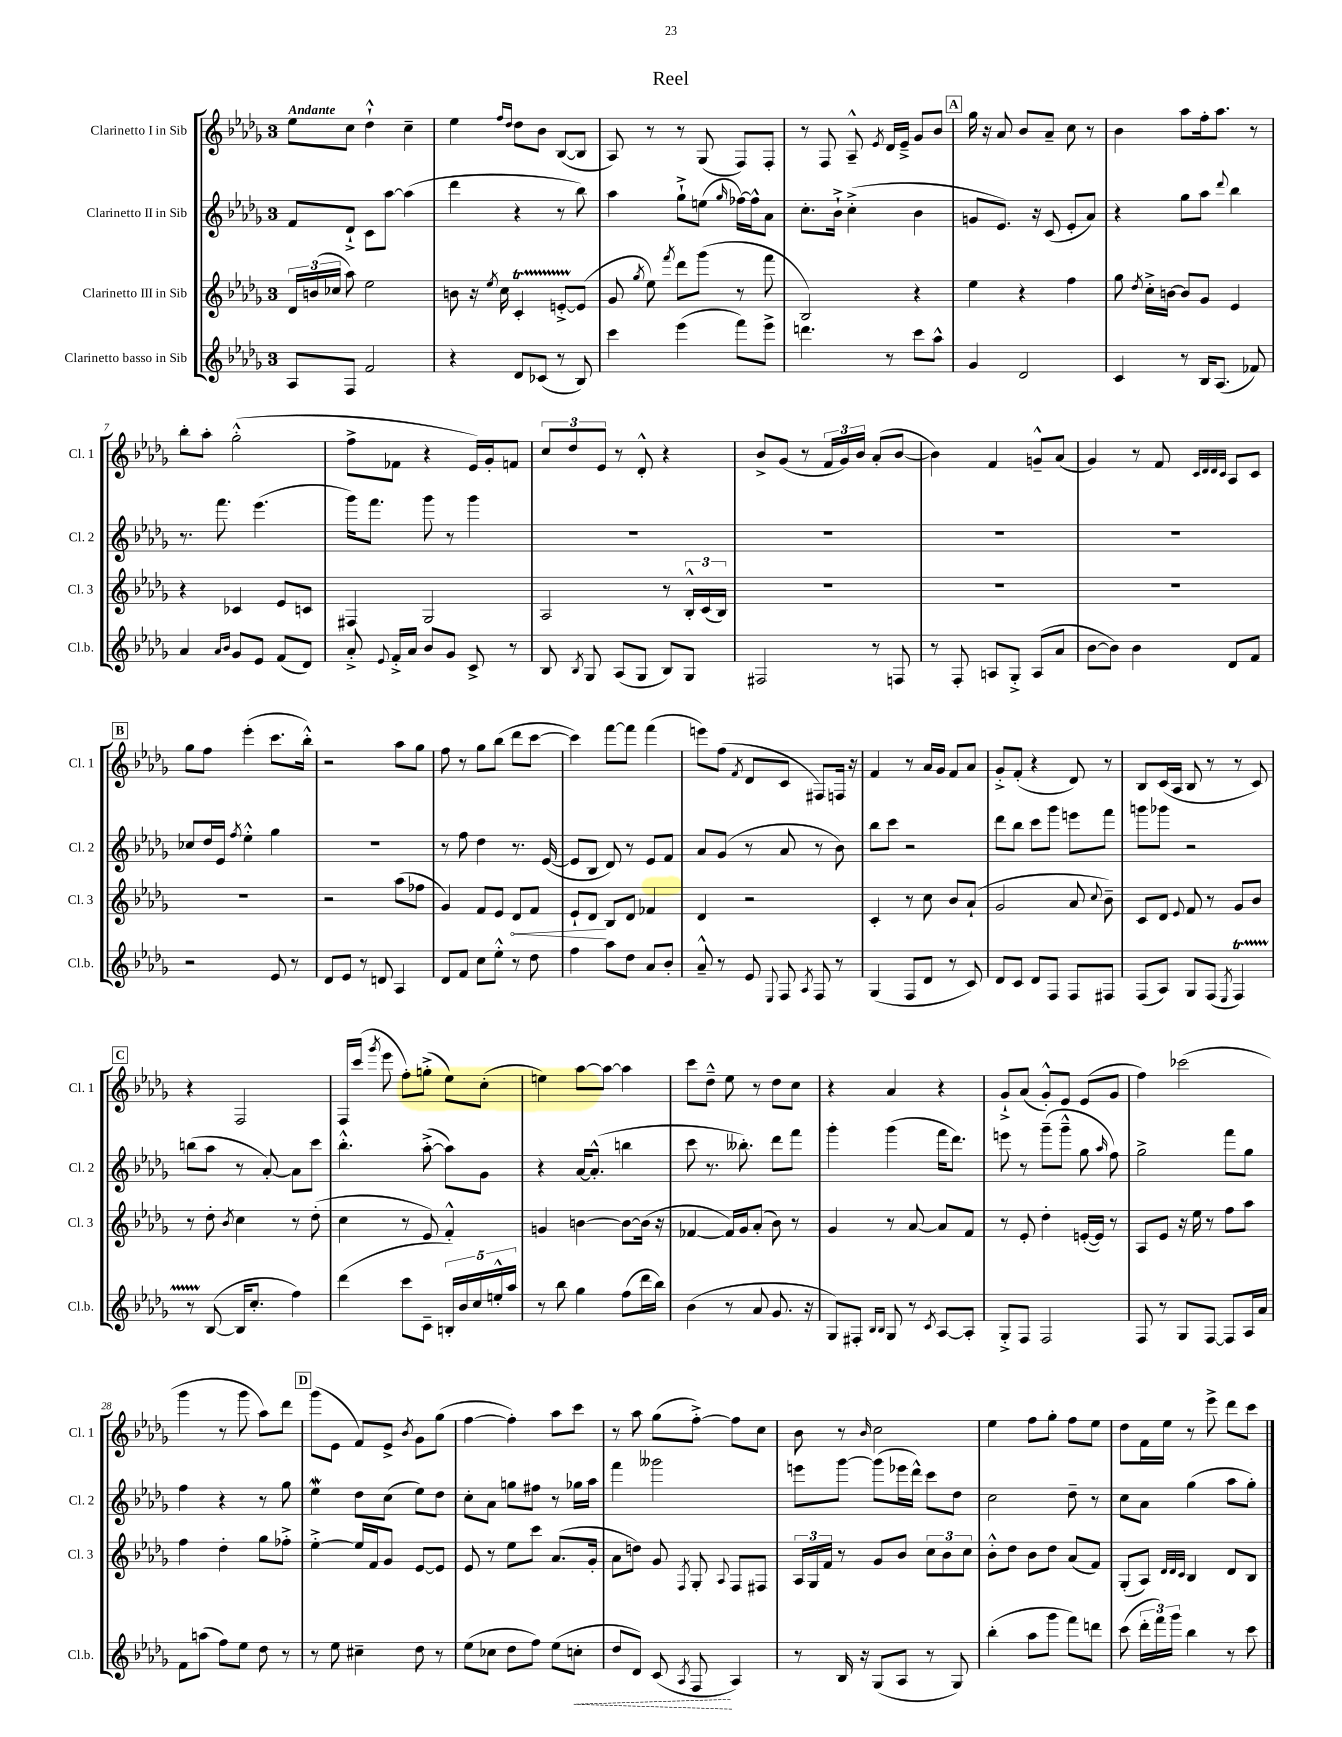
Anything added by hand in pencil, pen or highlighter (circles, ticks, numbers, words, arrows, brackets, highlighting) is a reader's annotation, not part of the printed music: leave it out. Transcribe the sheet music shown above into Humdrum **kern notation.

**kern	**kern	**kern	**kern
*staff4	*staff3	*staff2	*staff1
*clefG2	*clefG2	*clefG2	*clefG2
*k[b-e-a-d-g-]	*k[b-e-a-d-g-]	*k[b-e-a-d-g-]	*k[b-e-a-d-g-]
*M3/4	*M3/4	*M3/4	*M3/4
8A-/L	24d-/LL	8f/L	8ee-\L
.	(24b/	.	.
.	24cc-/JJ	.	.
8F/J	8aa-\)	8d-`^/J	8cc\J
2f/	2ee-\	8c\L	4dd-`^^\
.	.	[8aa-\J	.
.	.	(4aa-\]	4cc~\
=	=	=	=
4r	8b\	4ddd-\	4ee-\
.	16r	.	.
.	8qee-/	.	.
.	16cc\	.	.
.	.	.	16qqff/LL
.	.	.	16qqdd-/JJ
8d-/L	4c'/	4r	8dd-\L
(8c-/J	.	.	8b-\J
8r	[8e'^/L	8r	([8B-/L
8B-/)	(8e/]J	8bb-\)	8B-/]J
=	=	=	=
4ccc\	8g-/	4aa-\	8A-/)
.	8qgg-/	.	.
.	8ee-\)	.	8r
.	8qfff/	.	.
(4eee-\	8ddd-\L	8gg-`^\L	8r
.	(8ggg-\J	(8ee\J	(8G-/
.	.	16qqgg-/	.
8fff\L)	8r	[16ff-\LL)	8F/L)
.	.	16ff-^^\]J	.
8eee-^\J	8fff\	8a-\J	8F'/J
=	=	=	=
4.ddd\	2B-/)	8.cc'\L	8r
.	.	.	8F/
.	.	16b-`^\Jk	.
.	.	(4cc'^\	8A-~^^/
.	.	.	8qe-/
8r	.	.	16d-/LL
.	.	.	16e-~^/JJ
8ccc\L	4r	4b-\	8g-/L
8aa-^^\J	.	.	8b-/J
=	=	=	=
4g-/	4ee-\	8g/L	16gg-\
.	.	.	16r
.	.	8.e-/J)	8a-/
2d-/	4r	.	8b-/L
.	.	16r	.
.	.	(8c/	8a-~/J
.	4ff\	8e-'/L	8cc\
.	.	8a-/J)	8r
=	=	=	=
4c/	8gg-\	4r	4b-\
.	8qdd-/	.	.
.	16cc'^\LL	.	.
.	[16b\JJ	.	.
8r	8b/]L	8gg-\L	8aa-\L
16B-/LK	8g-/J	8aa-\J	16ff'\k
(8.A-/J	.	.	8.aa-\J
.	.	8qqddd-/	.
.	4e-/	4bb-\	.
8f-/)	.	.	8r
=	=	=	=
4a-/	4r	8.r	8bb-'\L
.	.	.	8aa-'\J
.	.	8.fff\	.
16qqa-/LL	.	.	.
16qqb-/JJ	.	.	.
8g-/L	4c-/	.	(2gg-'^^\
8e-/J	.	(4.eee-\	.
(8f/L	8e-/L	.	.
8d-/J)	8c/J	.	.
=	=	=	=
8a-'^/	4F#/	16ggg-\LK)	8ff^\L
.	.	8.fff\J	.
8qqe-/	.	.	.
16f'^/LL	.	.	8f-\J
16a-/JJ	.	.	.
8b-/L	2G-/	8ggg-\	4r
8g-/J	.	8r	.
8c^/	.	4ggg-\	16e-/LL)
.	.	.	16g-'/J
8r	.	.	8f/J
=	=	=	=
8B-/	2A-/	2.r	12cc/L
.	.	.	12dd-/
8qB-/	.	.	.
8G-/	.	.	.
.	.	.	12e-/J
(8A-/L	.	.	8r
8G-/J	.	.	8d-'^^/
8B-/L)	8r	.	4r
8G-/J	24B-'^^/LL	.	.
.	(24c/	.	.
.	24B-/JJ)	.	.
=	=	=	=
2F#/	2.r	2.r	8b-^/L
.	.	.	(8g-/J
.	.	.	8r
.	.	.	24f/LL
.	.	.	24g-/)
.	.	.	24b-/JJ
8r	.	.	(8a-'/L
8F/	.	.	[8b-/J
=	=	=	=
8r	2.r	2.r	4b-\])
8F'/	.	.	.
8A/L	.	.	4f/
8G-'^/J	.	.	.
(8A/L	.	.	8g~^^/L
8a-/J	.	.	(8a-/J
=	=	=	=
[8b-\L	2.r	2.r	4g-/)
8b-\]J)	.	.	.
4b-\	.	.	8r
.	.	.	8f/
.	.	.	32qqc/LLL
.	.	.	32qqd-/
.	.	.	32qqd-/
.	.	.	32qqc/JJJ
8d-/L	.	.	8A-/L
8f/J	.	.	8c/J
=	=	=	=
2r	2.r	8cc-/L	8gg-\L
.	.	16dd-/L	8ff\J
.	.	16e-/JJ	.
.	.	8qff/	.
.	.	4ee-'^^\	(4eee-'\
8e-/	.	4gg-\	8.ccc\L
8r	.	.	.
.	.	.	16bb-'^^\Jk)
=	=	=	=
8d-/L	2r	2.r	2r
8e-/J	.	.	.
8r	.	.	.
8d/	.	.	.
4A-/	(8aa-\L	.	8aa-\L
.	8ff-\J	.	8gg-\J
=	=	=	=
8d-/L	4g-/)	8r	8ff\
8f/J	.	8ff\	8r
8cc\L	8f/L	4dd-\	8gg-\L
8ee-'^^\J	8e-/J	.	(8bb-\J
8r	8d-/L	8.r	8ddd-\L
8dd-\	8f/J	.	[8ccc\J
.	.	([16e-/	.
=	=	=	=
4ff\	8e-`/L	8e-/]L	4ccc\])
.	8d-/J	8B-/J	.
8aa-\L	8B-/L	8d-/)	[8fff\L
8dd-\J	8d-/J	8r	8fff\]J
8a-/L	4f-/	8e-/L	(4fff\
8b-'/J	.	8f/J	.
=	=	=	=
8a-~^^/	4d-/	8a-/L	8eee\L)
8r	.	(8g-/J	(8ff\J
.	.	.	8qf/
8e-/	2r	8r	8d-/L
8qqE-/	.	.	.
8F/	.	8a-/	8c/J
8qA-/	.	.	.
8F/	.	8r	8F#/L)
8r	.	8b-\)	16F/Jk
.	.	.	16r
=	=	=	=
(4G-/	4c'/	8bb-\L	4f/
.	.	8ccc\J	.
8F/L	8r	2r	8r
8d-/J	8cc\	.	16a-/LL
.	.	.	16g-/JJ
8r	8b-/L	.	8f/L
8c/)	(8a-`/J	.	8a-/J
=	=	=	=
8d-/L	2g-/	8ddd-\L	8g-'^/L
8c/J	.	8bb-\J	(8f'/J
8d-/L	.	8ccc\L	4r
8F/J	.	8ggg-\J	.
8F/L	8a-/	8eee\L	8d-/)
.	8qqcc/	.	.
8F#/J	8b-~\)	8fff\J	8r
=	=	=	=
(8F/L	8c/L	8ggg\L	8B-/L
8A-/J)	8d-/J	8ggg-\J	(16c/L
.	.	.	16A-/JJ
.	8qqe-/	.	.
8G-/L	8f/	2r	8B-/
(8F/J	8r	.	8r
8qE-/	.	.	.
4F/)	8g-/L	.	8r
.	8b-/J	.	8c/)
=	=	=	=
8r	8r	(8bb\L	4r
([8B-/	8dd-'\	8aa-\J	.
.	8qb-/	.	.
16B-/]LK	4cc\	8r	2F/
8.cc'/J	.	.	.
.	.	[8a-'/)	.
4ff\)	8r	8a-\]L	.
.	(8dd-'\	8ccc\J	.
=	=	=	=
(4ddd-\	4cc\	4.bb-'^^\	16F/LL
.	.	.	(16ccc/JJ
.	.	.	8qggg-/
.	.	.	8eee-\
8ccc\L	8r	.	8ff'\L)
8c~\J	8e-/)	([8aa-'^\	(8gg'^\J
20B'/LL)	4f'^^/	8aa-\]L)	8ee-\L)
20b-/	.	.	.
20cc/	.	.	.
.	.	8g-\J	(8cc'\J
20ee'^^/	.	.	.
20aa-/JJ	.	.	.
=	=	=	=
8r	4g/	4r	4ee\)
8bb-\	.	.	.
4gg-\	[4b\	[16a-/LK	[8aa-\L
.	.	(8.a-'^^/]J	.
.	.	.	8aa-\_J
(8ff\L	8b\_L	4bb\	4aa-\]
16ddd-\L	(16b\]Jk	.	.
16bb-\JJ)	16r	.	.
=	=	=	=
(4b-\	[4f-/	8ccc\	8ccc\L
.	.	8.r	8dd-~^^\J
8r	16f-/]LL)	.	8ee-\
.	16g-/J	8.bb--'\)	.
8a-/	(8a-'/J	.	8r
8.g-/	8b-\)	8ddd-\L	8dd-\L
.	8r	8fff\J	8cc\J
16r	.	.	.
=	=	=	=
8G-/L)	4g-/	4ggg-'\	4r
8F#'/J	.	.	.
16qqB-/LL	.	.	.
16qqB-/JJ	.	.	.
8G-/	8r	(4ggg-\	4a-/
8r	[8a-/	.	.
8qc/	.	.	.
[8A-/L	8a-/]L	16fff\LK	4r
.	.	8.ddd-\J)	.
8A-'/]J	8f/J	.	.
=	=	=	=
8G-'^/L	8r	8eee\	8g-`^/L
8F/J	8e-'/	8r	(8a-/J
2F/	4dd-'\	(8ggg-~\L	8g-'^^/L)
.	.	8ggg-~^^\J	8e-/J
.	([16e'/LL	8gg-\	(8e-/L
.	16e/]JJ)	.	.
.	.	16qqaa-/	.
.	8r	8ff\)	8g-/J
=	=	=	=
8F/	8A-/L	2gg-^\	4ff\)
8r	8e-/J	.	.
8G-/L	16r	.	(2ccc-\
.	16ee-\	.	.
[8F/J	8r	.	.
8F/]L	8ff\L	8fff\L	.
16A-/L	8aa-\J	8gg-\J	.
16a-/JJ	.	.	.
=	=	=	=
8f\L	4ff\	4ff\	4ggg-\
(8aa\J	.	.	.
8ff\L)	4dd-'\	4r	8r
8ee-\J	.	.	8ggg-\
8dd-\	8gg-\L	8r	8aa-\L)
8r	8ff-'^\J	8gg-\	8ddd-\J
=	=	=	=
8r	[4ee-'^\	4ee-\	(8ggg-\L
8ee-\	.	.	8e-\J
4cc#~\	16ee-/]LL	8dd-\L	8f/L)
.	16f/J	.	.
.	8g-/J	(8cc\J	8e-^/J
.	.	.	8qb-/
8dd-\	[8e-/L	8ee-\L)	8g-\L
8r	8e-/]J	8dd-\J	(8gg-\J
=	=	=	=
(8ee-\L	8e-/	8cc'\L	[4ff\
8cc-\J	8r	8a-\J	.
8dd-\L	8ee-\L	8gg\L	4ff'\])
8ff\J)	8ccc\J	8ff#\J	.
(8ee-\L	(8.a-/L	8r	8aa-\L
8cc'\J	.	16gg-\LL	8ccc\J
.	16g-'/Jk	16aa-\JJ	.
=	=	=	=
8dd-/L	8a-\L	4fff\	8r
8d-/J)	8dd\J)	.	8aa-\
(8c/	8g-/	2ggg--\	(8gg-\L
8qA-/	8qF/	.	.
8F/	8G-'/	.	[8ff'^\J)
.	8qqA-/	.	.
4A-/)	8F/L	.	8ff\]L
.	8F#/J	.	8cc\J
=	=	=	=
8r	24A-/LL	8eee\L	8b-\
.	24G-/	.	.
.	24f/JJ	.	.
16B-/	8r	[8ggg-\J	8r
16r	.	.	.
.	.	.	16qqb-/
(8G-/L	8g-/L	(8ggg-\]L	2cc\
8A-/J	8b-/J	16eee-\L	.
.	.	16ddd-^^\JJ)	.
8r	12cc\L	8ccc\L	.
.	12b-\	.	.
8G-/)	.	8dd-\J	.
.	12cc\J	.	.
=	=	=	=
(4bb-'\	8b-'^^\L	2cc\	4ee-\
.	8dd-\J	.	.
8aa-\L	8b-\L	.	8ff\L
8ggg-\J	8dd-\J	.	8gg-'\J
8fff\L)	(8a-/L	8dd-~\	8ff\L
8ddd\J	8f/J)	8r	8ee-\J
=	=	=	=
(8ccc\	(8G-'/L	8cc\L	8dd-\L
24ddd-'\LL	8A-/J)	8a-\J	16f\L
24fff\)	.	.	.
.	.	.	16ee-\JJ
24ggg-\JJ	.	.	.
.	32qqd-/LLL	.	.
.	32qqd-/	.	.
.	32qqc/JJJ	.	.
4bb-\	4B-/	(4gg-\	8r
.	.	.	8eee-^\
8r	8d-/L	8aa-\L	8ddd-\L
8ccc\	8B-/J	8gg-'\J)	8ccc\J
==	==	==	==
*-	*-	*-	*-
